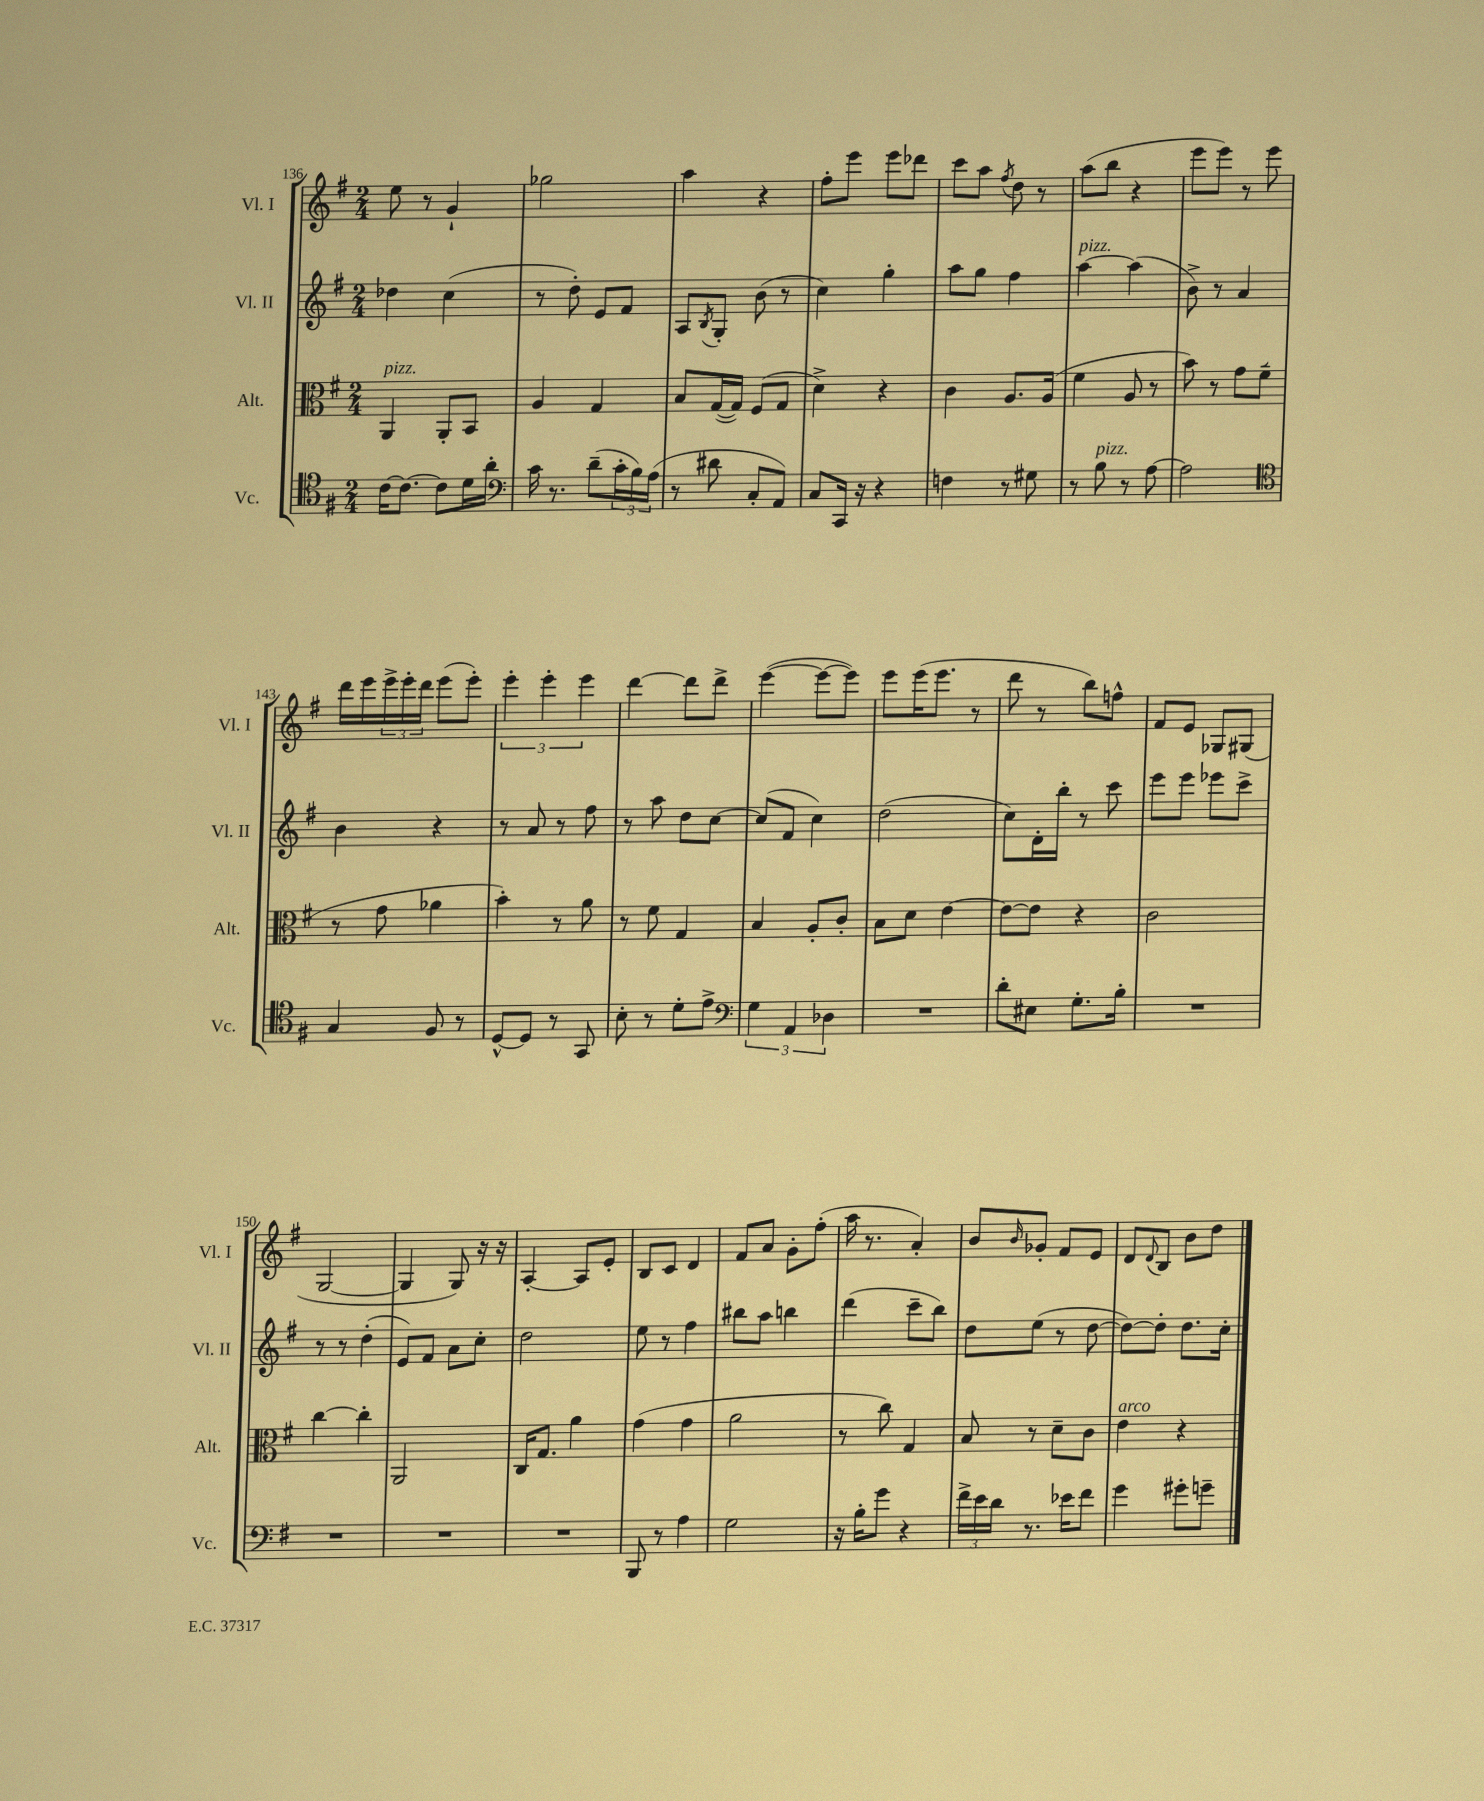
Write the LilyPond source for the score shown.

<<
\new StaffGroup <<
\new Staff = "s0" \with { instrumentName = "Vl. I" shortInstrumentName = "Vl. I" } {
    \clef treble \key g \major \numericTimeSignature \time 2/4
    e''8 r8 g'4-! |
    ges''2 |
    a''4 r4 |
    fis''8-. e'''8 e'''8 des'''8 |
    c'''8 a''8 \acciaccatura { fis''8 } d''8 r8 |
    a''8( b''8 r4 |
    e'''8 e'''8) r8 e'''8 |
    d'''16 e'''16 \tuplet 3/2 { e'''16-> e'''16-. d'''16 } e'''8( e'''8-.) |
    \tuplet 3/2 { e'''4-. e'''4-. e'''4 } |
    d'''4~ d'''8 d'''8-> |
    e'''4~( e'''8~ e'''8) |
    e'''8 e'''16( e'''8. r8 |
    d'''8 r8 b''8) f''8-^ |
    fis'8 e'8 ges8 gis8( |
    g2~ |
    g4 g8) r16 r16 |
    a4~-. a8 e'8-. |
    b8 c'8 d'4 |
    fis'8 a'8 g'8-. fis''8-.( |
    a''16 r8. a'4-.) |
    b'8 \grace { b'16 } ges'8-. fis'8 e'8 |
    d'8 \appoggiatura { d'8 } b8 b'8 d''8 \bar "|." |
}
\new Staff = "s1" \with { instrumentName = "Vl. II" shortInstrumentName = "Vl. II" } {
    \clef treble \key g \major \numericTimeSignature \time 2/4
    des''4 c''4( |
    r8 d''8-.) e'8 fis'8 |
    a8 \acciaccatura { b8 } g8-. b'8( r8 |
    c''4) g''4-. |
    a''8 g''8 fis''4 |
    a''4~^\markup { \italic "pizz." } a''4( |
    b'8->) r8 a'4 |
    b'4 r4 |
    r8 a'8 r8 fis''8 |
    r8 a''8 d''8 c''8~ |
    c''8( fis'8 c''4) |
    d''2( |
    c''8) d'16-. b''16-. r8 c'''8 |
    e'''8 e'''8 ees'''8 c'''8-> |
    r8 r8 d''4-.( |
    e'8) fis'8 a'8 c''8-. |
    d''2 |
    e''8 r8 fis''4 |
    bis''8 a''8 b''4 |
    d'''4( c'''8-- b''8) |
    d''8 e''8( r8 d''8~ |
    d''8~) d''8-. d''8. c''16-. \bar "|." |
}
\new Staff = "s2" \with { instrumentName = "Alt." shortInstrumentName = "Alt." } {
    \clef alto \key g \major \numericTimeSignature \time 2/4
    a,4^\markup { \italic "pizz." } a,8-. b,8 |
    a4 g4 |
    b8 g16~( g16) fis8( g8 |
    d'4->) r4 |
    c'4 a8. a16( |
    fis'4 a8 r8 |
    b'8) r8 g'8 fis'8--( |
    r8 g'8 aes'4 |
    b'4-.) r8 a'8 |
    r8 fis'8 g4 |
    b4 a8-. c'8-. |
    b8 d'8 e'4~ |
    e'8~ e'8 r4 |
    c'2 |
    c''4~ c''4-. |
    a,2 |
    c16 g8. a'4 |
    g'4( g'4 |
    a'2 |
    r8 c''8) g4 |
    b8 r8 d'8-- c'8 |
    e'4^\markup { \italic "arco" } r4 \bar "|." |
}
\new Staff = "s3" \with { instrumentName = "Vc." shortInstrumentName = "Vc." } {
    \clef tenor \key g \major \numericTimeSignature \time 2/4
    c'16~ c'8.~ c'8 d'16 a'16-. |
    \clef bass c'16 r8. d'8--( \tuplet 3/2 { c'16-. b16) a16( } |
    r8 dis'8 c8-. a,8) |
    c8 c,16 r16 r4 |
    f4 r8 gis8 |
    r8 b8^\markup { \italic "pizz." } r8 a8~ |
    a2 |
    \clef tenor g4 fis8 r8 |
    d8~-^ d8 r8 g,8 |
    b8-. r8 d'8-. e'8-> |
    \clef bass \tuplet 3/2 { g4 a,4 des4 } |
    R2 |
    d'8-. eis8 g8.-. b16-. |
    R2 |
    R2 |
    R2 |
    R2 |
    b,,8 r8 a4 |
    g2 |
    r16 b16-. g'8 r4 |
    \tuplet 3/2 { fis'16-> e'16 d'16 } r8. ees'16 fis'8 |
    g'4 gis'8-. g'8-- \bar "|." |
}
>>
>>
\layout { \context { \Score currentBarNumber = #136 } }
